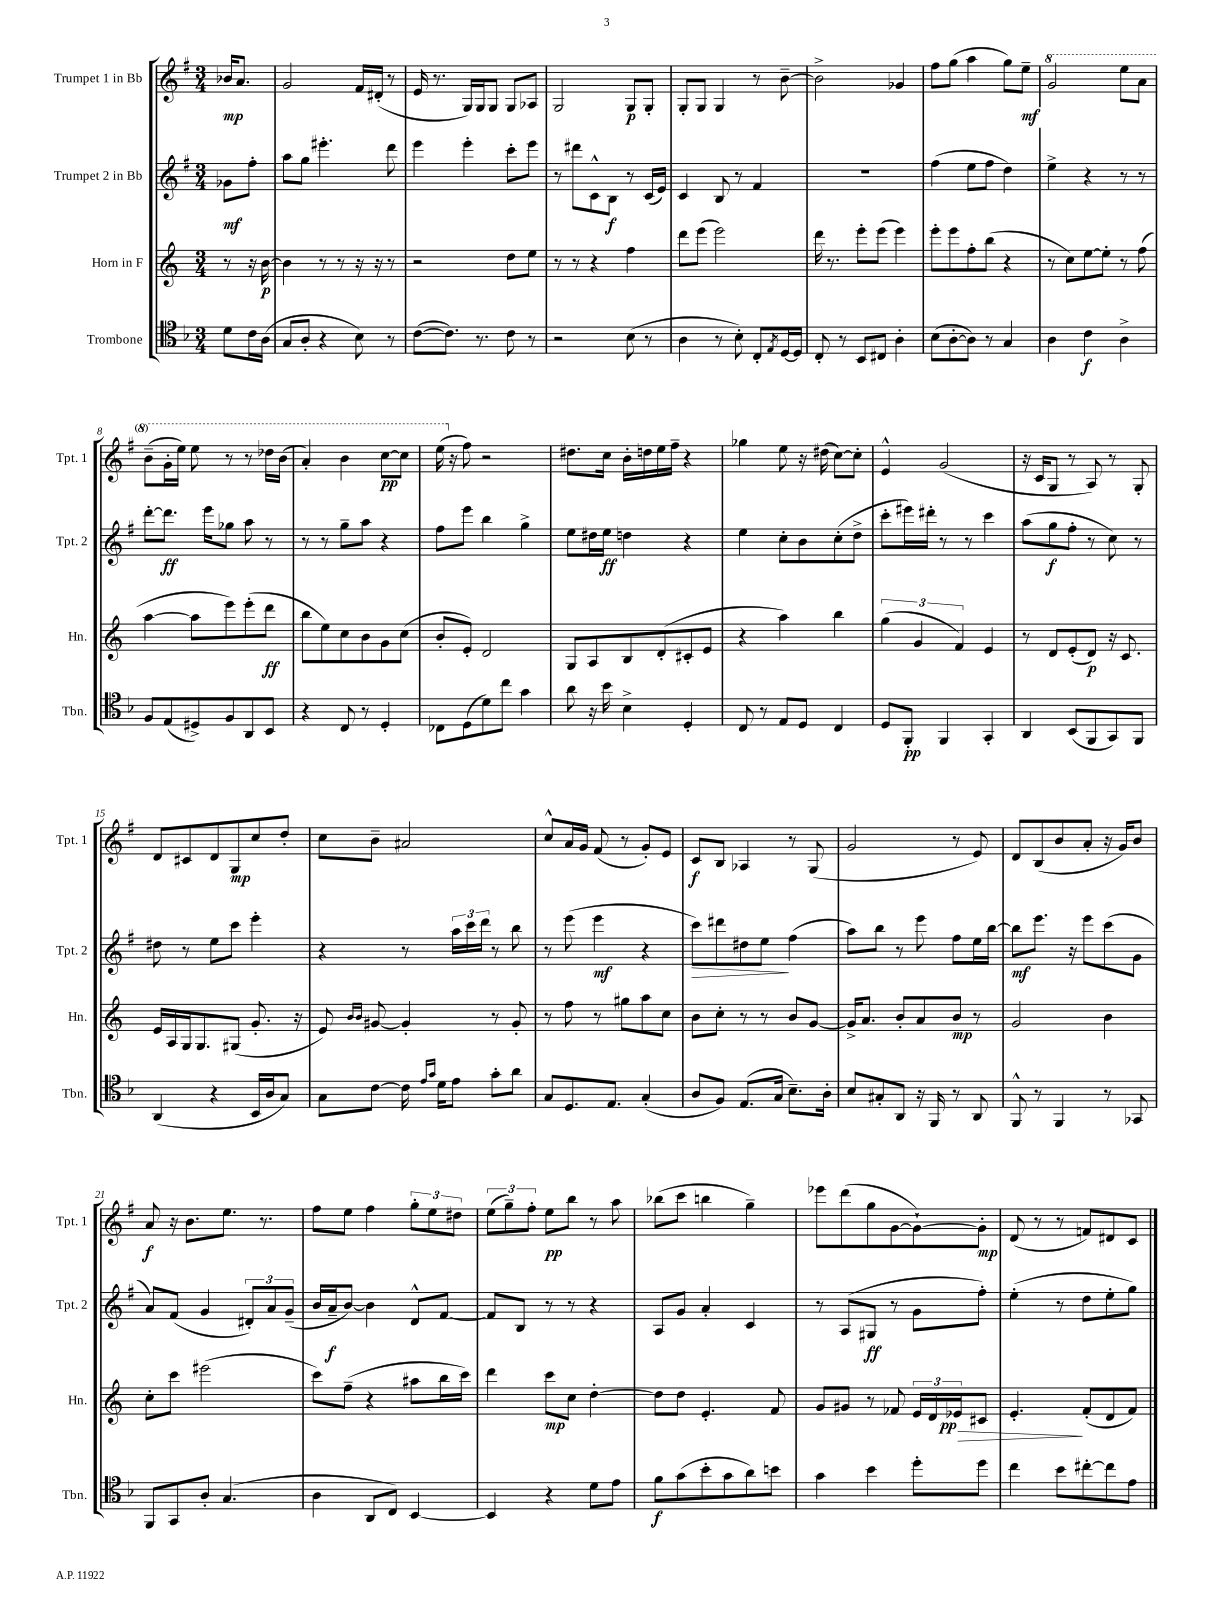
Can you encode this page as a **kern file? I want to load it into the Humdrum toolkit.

**kern	**kern	**kern	**kern
*staff4	*staff3	*staff2	*staff1
*clefC4	*clefG2	*clefG2	*clefG2
*k[b-]	*k[]	*k[f#]	*k[f#]
*M3/4	*M3/4	*M3/4	*M3/4
8d\L	8r	8g-\L	16b-/LK
.	.	.	8.a/J
16c\L	16r	8ff#'\J	.
(16A\JJ	[16b\	.	.
=	=	=	=
8G/L	4b\]	8aa\L	2g/
8A'/J	.	8gg\J	.
4r	8r	4.eee#'\	.
.	8r	.	.
8B-\)	16r	.	16f#/LL
.	16r	.	(16d#'/JJ
8r	8r	8ddd\	8r
=	=	=	=
([8c\L	2r	4eee\	16e/
.	.	.	8.r
8.c\]J)	.	.	.
.	.	4eee'\	16G/LL)
8.r	.	.	16G/J
.	.	.	8G/J
8c\	8dd\L	8ccc'\L	8G/L
8r	8ee\J	8eee\J	8A-/J
=	=	=	=
2r	8r	8r	2G/
.	8r	8ddd#\L	.
.	4r	8c^^\	.
.	.	8B\J	.
(8B-\	4ff\	8r	8G/L
8r	.	(16c/LL	8G'/J
.	.	16e/JJ)	.
=	=	=	=
4A\	8ddd\L	4c/	8G'/L
.	(8eee\J	.	8G/J
8r	2eee\)	8B/	4G/
8B-'\)	.	8r	.
8C'/L	.	4f#/	8r
8qE/	.	.	.
[16D/L	.	.	[8b~\
16D/]JJ	.	.	.
=	=	=	=
8C'/	16ddd\	2.r	2b^\]
.	8.r	.	.
8r	.	.	.
8BB-/L	8eee'\L	.	.
8C#/J	(8eee\J	.	.
4A'\	4eee\)	.	4g-/
=	=	=	=
(8B-\L	8eee'\L	(4ff#\	8ff#\L
[8A'\	8eee\	.	(8gg\J
8A\]J)	8ff'\	8ee\L	4aa\
8r	(8bb\J	8ff#\J	.
4G/	4r	4dd\)	8gg\L)
.	.	.	8ee~\J
=	=	=	=
4A\	8r	4ee^\	2gg/
.	8cc\L)	.	.
4c\	[8ee\	4r	.
.	8ee'\]J	.	.
4A^\	8r	8r	8eee\L
.	(8ff\	8r	8aa\J
=	=	=	=
8F/L	[4aa\	[8ddd'\L	(8bb~\L
(8E/	.	8.ddd\]J	16gg'\L
.	.	.	16eee\JJ)
8D#^/)	8aa\]L	.	8eee\
.	.	16eee\LK	.
8F/	8eee\)	8gg-\J	8r
8AA/	(8eee'\	8aa\	8r
8BB-/J	8ddd\J	8r	16ddd-\LL
.	.	.	(16bb\JJ
=	=	=	=
4r	8bb\L	8r	4aa'/)
.	8ee\)	8r	.
8C/	8cc\	8gg~\L	4bb\
8r	8b\	8aa\J	.
4D'/	8g\	4r	[8ccc\L
.	(8cc\J	.	8ccc\]J
=	=	=	=
8C-\L	8b'/L	8ff#\L	(16eee\
.	.	.	16r
(8D\	8e'/J)	8eee\J	8ff#\)
8d\)	2d/	4bb\	2r
8cc\J	.	.	.
4g\	.	4gg^\	.
=	=	=	=
8a\	8G/L	8ee\L	8.dd#\L
16r	8A/	16dd#\L	.
16b-\	.	16ee\JJ	16cc\Jk
4B-^\	8B/	4dd\	16b'\LL
.	.	.	16dd\
.	(8d'/	.	16ee\
.	.	.	16ff#~\JJ
4D'/	8c#'/	4r	4r
.	8e/J	.	.
=	=	=	=
8C/	4r	4ee\	4gg-\
8r	.	.	.
8E/L	4aa\)	8cc'\L	8ee\
8D/J	.	8b\	16r
.	.	.	(16dd#\
4C/	4bb\	(8cc'\	[8cc\L)
.	.	8dd^\J	8cc'\]J
=	=	=	=
8D/L	(6gg\	8ccc'\L	4e^^/
8FF'/J	.	16eee#\L)	.
.	6g/	.	.
.	.	16ddd#'\JJ	.
4FF/	.	8r	(2g/
.	6f/)	.	.
.	.	8r	.
4GG'/	4e/	4ccc\	.
=	=	=	=
4AA/	8r	(8aa\L	16r
.	.	.	16c/LK
.	8d/L	8gg\	8G/J
(8BB-/L	(8e'/	8ff#'\J	8r
8FF/	8d/J)	8r	8A/)
8GG/)	16r	8cc\)	8r
.	8.c/	.	.
8FF/J	.	8r	8G'/
=	=	=	=
(4AA/	16e/LL	8dd#\	8d/L
.	16A/	.	.
.	16G/J	8r	8c#/
.	8.G/	.	.
4r	.	8ee\L	8d/
.	(8G#/J	8ccc\J	8G/
16BB-/LL	8.g'/	4eee'\	8cc/
16A/J	.	.	.
8G/J)	.	.	8dd'/J
.	16r	.	.
=	=	=	=
8G\L	8e/)	4r	8cc\L
.	16qqb/LL	.	.
.	16qqb/JJ	.	.
[8c\J	[8g#/	.	8b~\J
16c\]	4g#'/]	8r	2a#/
16qqe/LL	.	.	.
16qqg/JJ	.	.	.
16d\LK	.	.	.
8e\J	.	24aa\LL	.
.	.	24ccc\	.
.	.	24ddd\JJ	.
8g'\L	8r	8r	.
8a\J	8g#'/	8bb\	.
=	=	=	=
8G/L	8r	8r	8cc^^/L
8.D/	8ff\	(8eee\	16a/L
.	.	.	16g/JJ
.	8r	4eee\	(8f#/
8.E/J	.	.	.
.	8gg#\L	.	8r
(4G'/	8aa\	4r	8g'/L)
.	8cc\J	.	8e/J
=	=	=	=
8A/L	8b\L	8ccc\L)	8c/L
8F/J)	8cc'\J	8ddd#\	8B/J
(8.E/L	8r	8dd#\	4A-/
.	8r	8ee\J	.
16G/Jk	.	.	.
8.B-~\L)	8b/L	(4ff#\	8r
.	[8g/J	.	(8G/
16A'\Jk	.	.	.
=	=	=	=
8B-/L	16g^/]LK	8aa\L)	2g/
.	8.a/J	.	.
8G#'/	.	8bb\J	.
8AA/J	8b'/L	8r	.
16r	8a/	8eee\	.
16FF/	.	.	.
8r	8b/J	8ff#\L	8r
8AA/	8r	16ee\L	8e/)
.	.	[16bb\JJ	.
=	=	=	=
8FF^^/	2g/	8bb\]L	8d/L
8r	.	8.eee\J	(8B/
4FF/	.	.	8b/
.	.	16r	.
.	.	8eee\L	8a'/J
8r	4b\	(8ccc\	16r
.	.	.	16g/LK)
8GG-/	.	8g\J	8b/J
=	=	=	=
8FF/L	8cc'\L	8a/L)	8a/
8GG/	8ccc\J	(8f#/J	16r
.	.	.	8.b\L
8A'/J	(2eee#\	4g/	.
(4.G/	.	.	8.ee\J
.	.	12d#'/L)	.
.	.	.	8.r
.	.	12a/	.
.	.	(12g~/J	.
=	=	=	=
4A\	8ccc\L)	16b/LL	8ff#\L
.	.	16a~/J	.
.	(8ff~\J	[8b/J)	8ee\J
8AA/L	4r	4b\]	4ff#\
8C/J)	.	.	.
[4BB-/	8aa#\L	8d^^/L	12gg'\L
.	.	.	12ee\
.	16bb\L	[8f#/J	.
.	.	.	12dd#\J
.	16ccc\JJ)	.	.
=	=	=	=
4BB-/]	4ddd\	8f#/]L	(12ee\L
.	.	.	12gg~\)
.	.	8B/J	.
.	.	.	12ff#'\J
4r	8ccc\L	8r	8ee\L
.	8cc\J	8r	8bb\J
8d\L	[4dd'\	4r	8r
8e\J	.	.	8aa\
=	=	=	=
8f\L	8dd\]L	8A/L	(8bb-\L
(8g\	8dd\J	8g/J	8ccc\J
8b-'\	4.e'/	4a'/	4bb\
8g\	.	.	.
8a\)	.	4c/	4gg~\)
8b\J	8f/	.	.
=	=	=	=
4g\	8g/L	8r	8eee-\L
.	8g#/J	(8A/L	(8ddd\
4b-\	8r	8G#/J	8gg\
.	8f-/	8r	[8g\
8dd'\L	24e/LL	8g\L	8g`\_)
.	24d/	.	.
.	24e-/J	.	.
8dd\J	8c#/J	8ff#'\J)	8g'\]J
=	=	=	=
4cc\	4.e'/	(4ee'\	(8d/
.	.	.	8r
8b-\L	.	8r	8r
[8cc#'\	(8f'/L	8dd\L	8f/L)
8cc#\]	8d/	8ee'\	8d#/
8e\J	8f/J)	8gg\J)	8c/J
==	==	==	==
*-	*-	*-	*-
